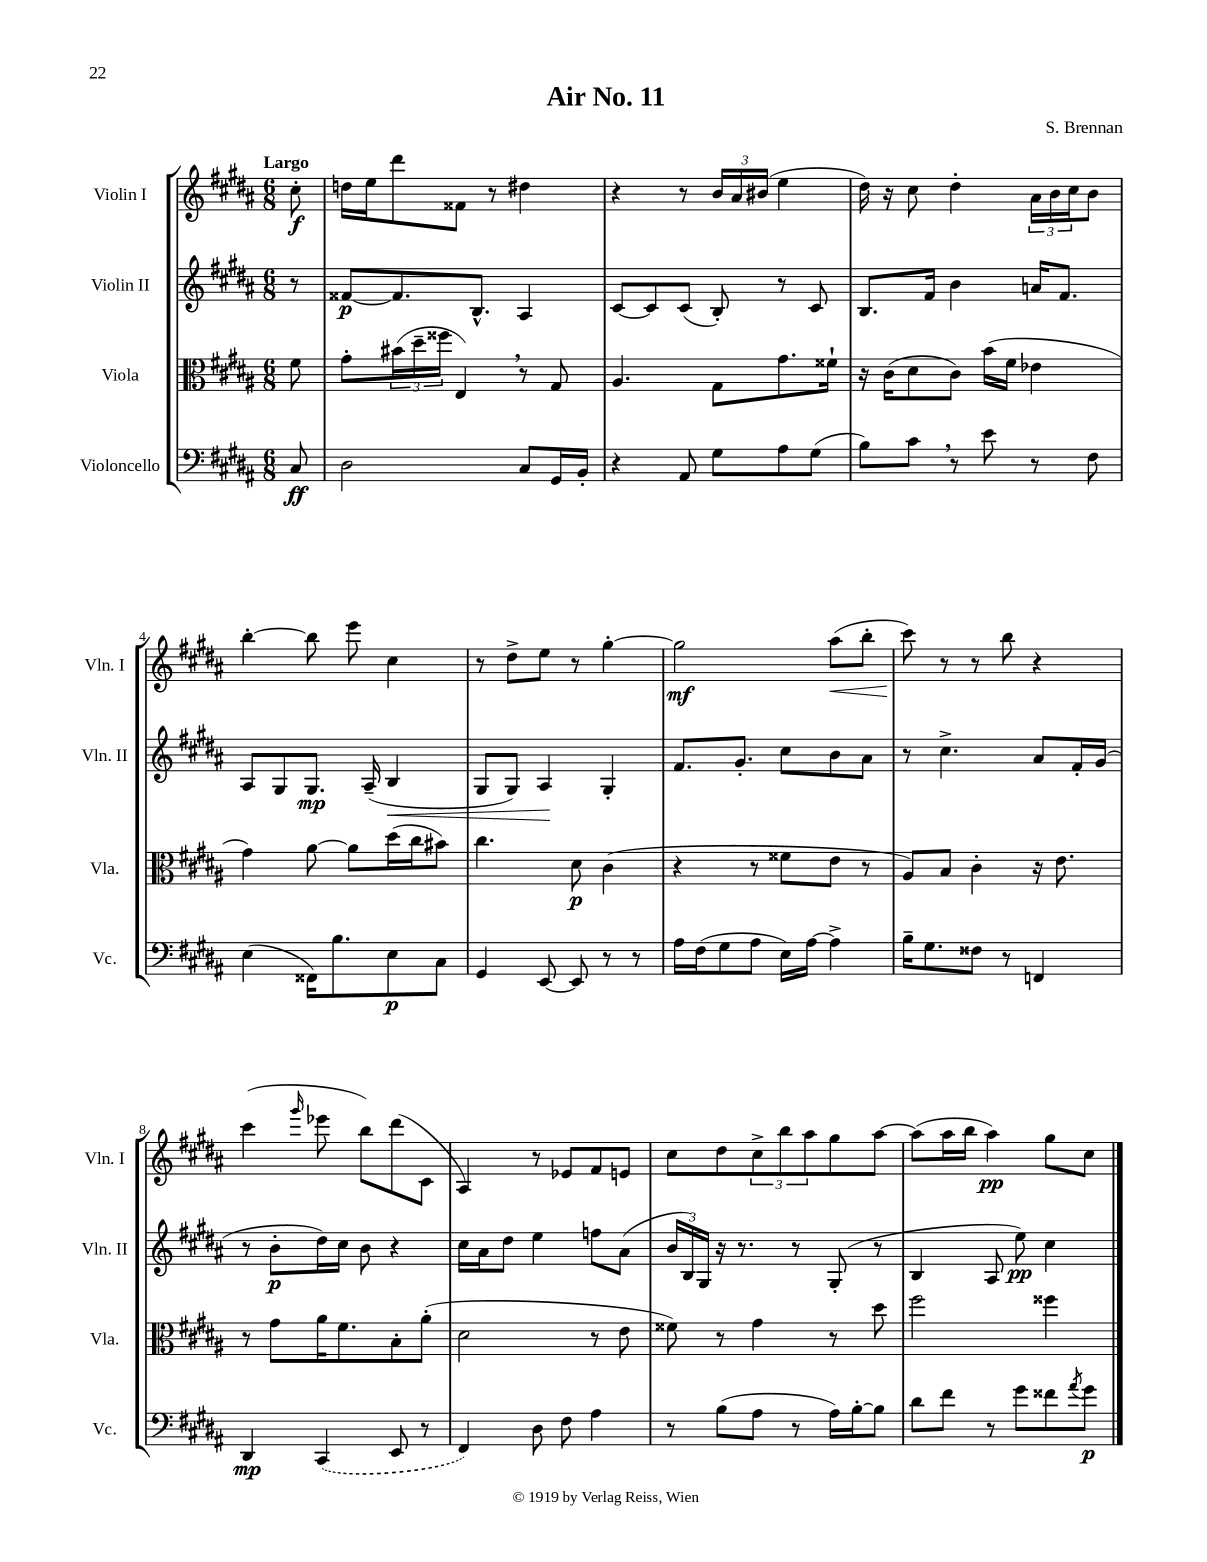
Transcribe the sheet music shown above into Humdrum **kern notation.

**kern	**kern	**kern	**kern
*staff4	*staff3	*staff2	*staff1
*clefF4	*clefC3	*clefG2	*clefG2
*k[f#c#g#d#a#]	*k[f#c#g#d#a#]	*k[f#c#g#d#a#]	*k[f#c#g#d#a#]
*M6/8	*M6/8	*M6/8	*M6/8
8C#	8f#	8r	8cc#'
=	=	=	=
2D#	8g#'	[8f##	16dd
.	.	.	16ee
.	(24b#	8.f##]	8ddd#
.	24dd#~	.	.
.	24ff##	.	.
.	4E)	.	8f##
.	.	8.B^^	.
.	.	.	8r
8C#	8r	4A#	4dd#
16GG#	8G#	.	.
16BB'	.	.	.
=	=	=	=
4r	4.A#	[8c#	4r
.	.	8c#]	.
8AA#	.	(8c#	8r
8G#	8G#	8B')	24b
.	.	.	24a#
.	.	.	(24b#
8A#	8.g#	8r	4ee
(8G#	.	8c#	.
.	16f##`	.	.
=	=	=	=
8B)	16r	8.B	16dd#)
.	(16c#	.	16r
8c#	8d#	.	8cc#
.	.	16f#	.
8r	8c#)	4b	4dd#'
8e	(16b	.	.
.	16f#	.	.
8r	4e-	16a	24a#
.	.	.	24b
.	.	8.f#	.
.	.	.	24cc#
8F#	.	.	8b
=	=	=	=
(4E	4g#)	8A#	[4bb'
.	.	8G#	.
16FF##)	[8a#	8.G#	8bb]
8.B	.	.	.
.	8a#]	.	8eee
.	.	(16A#~	.
8E	(16dd#	4B	4cc#
.	16cc#	.	.
8C#	8b#)	.	.
=	=	=	=
4GG#	4.cc#	8G#	8r
.	.	8G#)	8dd#^
[8EE	.	4A#	8ee
8EE]	8d#	.	8r
8r	(4c#	4G#'	[4gg#'
8r	.	.	.
=	=	=	=
16A#	4r	8.f#	2gg#]
(16F#	.	.	.
8G#	.	.	.
.	.	8.g#'	.
8A#	8r	.	.
16E)	8f##	8cc#	.
[16A#	.	.	.
4A#^]	8e	8b	(8aa#
.	8r	8a#	8bb'
=	=	=	=
16B~	8A#)	8r	8ccc#)
8.G#	.	.	.
.	8B	4.cc#^	8r
8F##	4c#'	.	8r
8r	.	.	8bb
4FF	16r	8a#	4r
.	8.e	.	.
.	.	16f#'	.
.	.	(16g#	.
=	=	=	=
4DD#	8r	8r	(4ccc#
.	8g#	8b'	.
.	.	.	16qqggg#
(4CC#	16a#	16dd#)	8eee-
.	8.f#	16cc#	.
.	.	8b	8bb)
8EE	8B'	4r	(8ddd#
8r	(8a#'	.	8c#
=	=	=	=
4FF#)	2d#	16cc#	4A#)
.	.	16a#	.
.	.	8dd#	.
8D#	.	4ee	8r
8F#	.	.	8e-
4A#	8r	8ff	8f#
.	8e	(8a#	8e
=	=	=	=
8r	8f##)	24b	8cc#
.	.	24B)	.
.	.	24G#	.
(8B	8r	16r	8dd#
.	.	8.r	.
8A#	4g#	.	12cc#^
.	.	.	12bb
8r	.	8r	.
.	.	.	12aa#
16A#)	8r	(8G#'	8gg#
[16B'	.	.	.
8B]	8dd#	8r	[8aa#
=	=	=	=
8d#	2ff#	4B	(8aa#]
8f#	.	.	16aa#
.	.	.	16bb
8r	.	8A#	4aa#)
8g#	.	8ee)	.
8f##	4ff##	4cc#	8gg#
8qa#	.	.	.
8g#	.	.	8cc#
==	==	==	==
*-	*-	*-	*-
